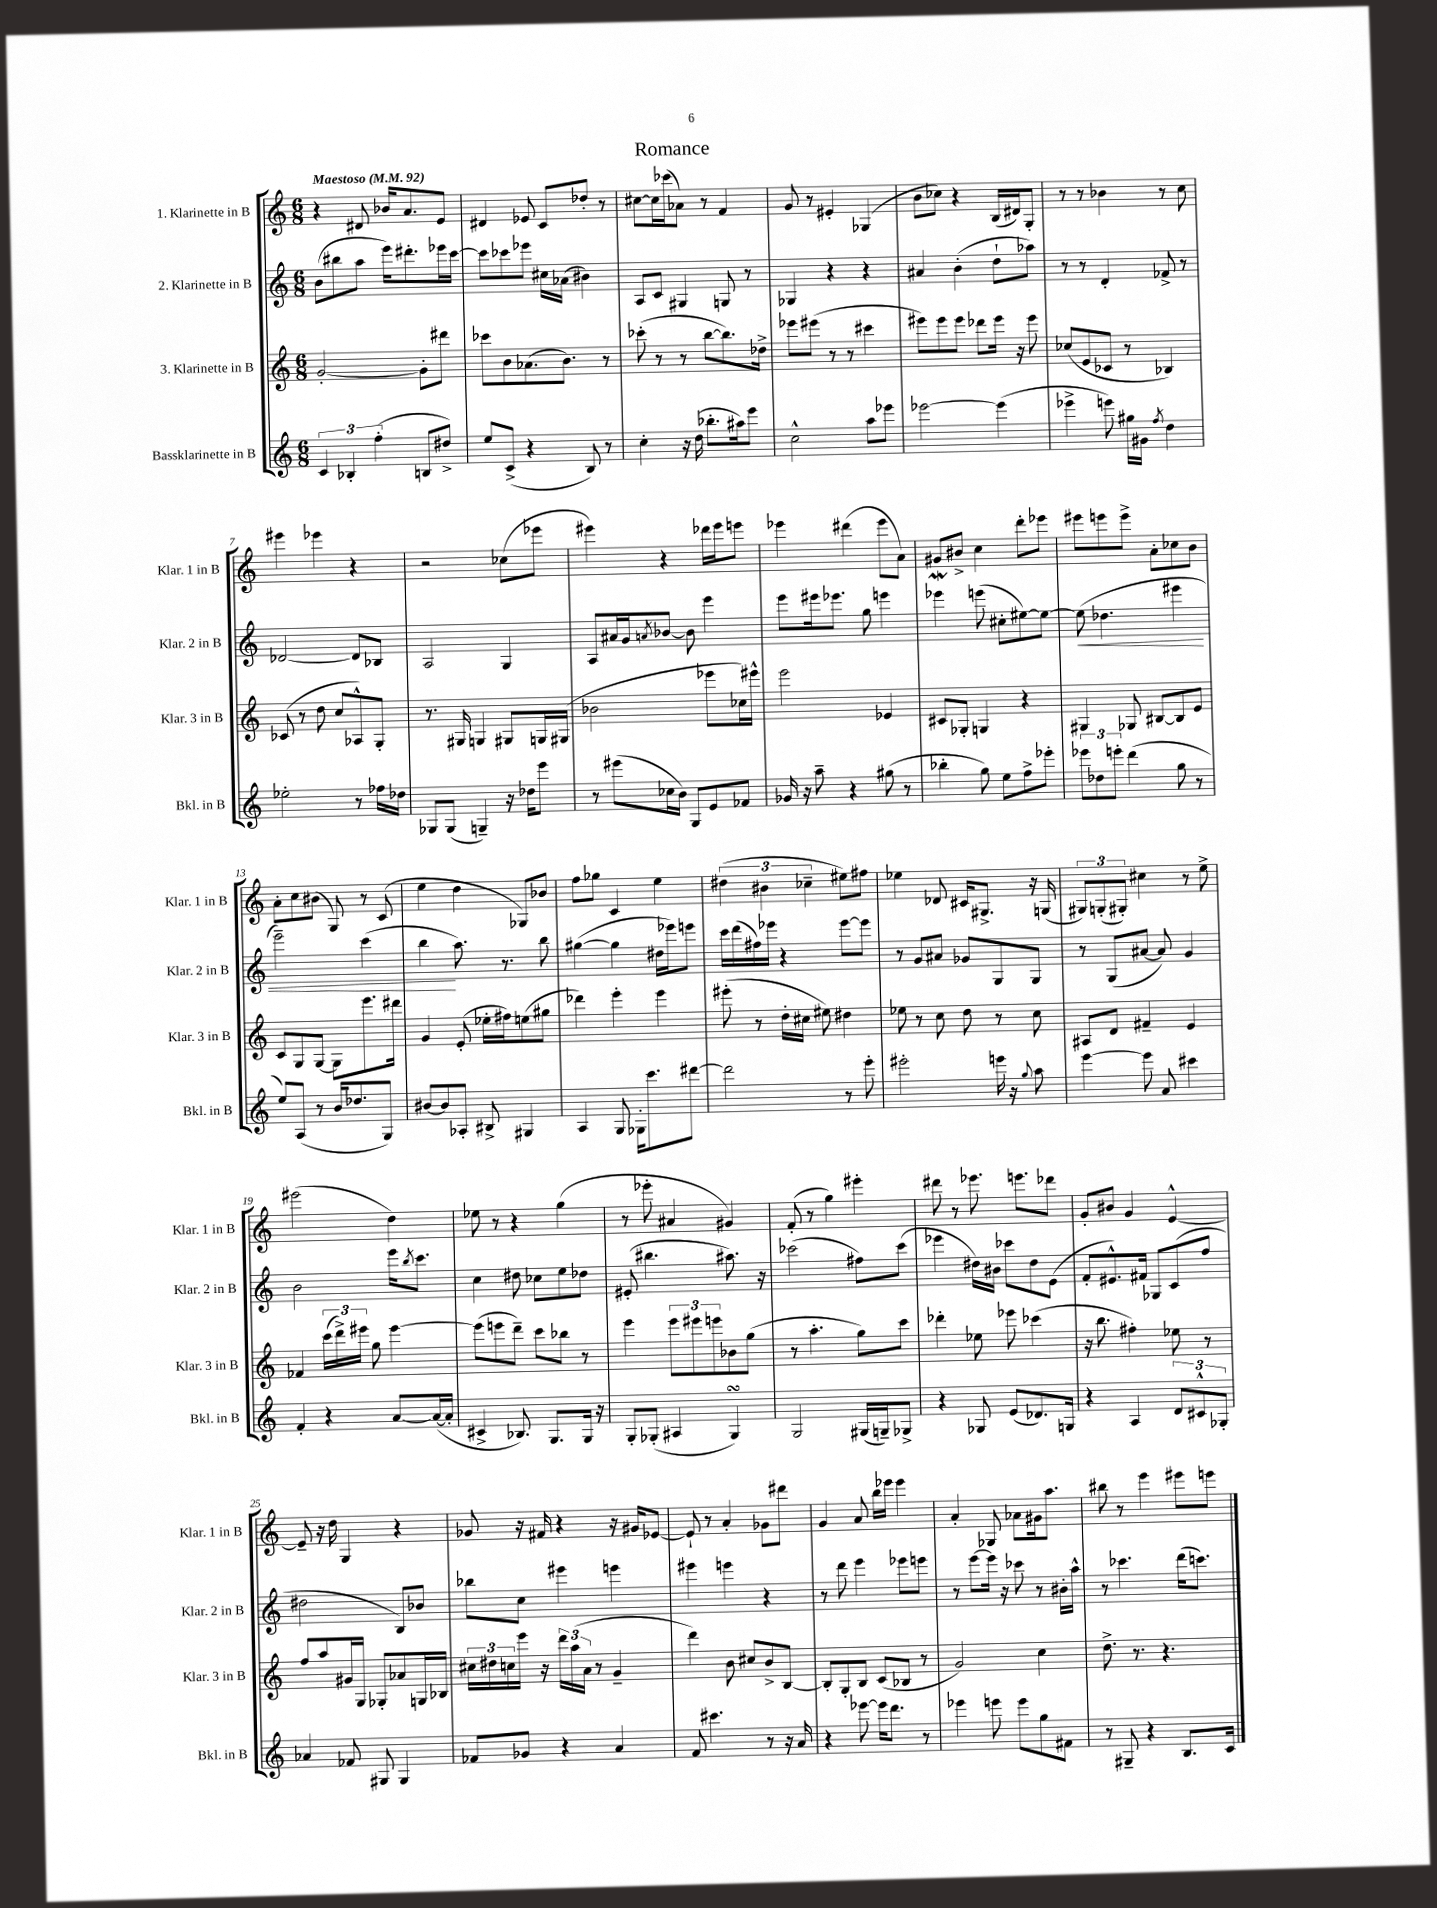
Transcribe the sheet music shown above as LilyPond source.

\header { title = "Romance" }
<<
\new StaffGroup <<
\new Staff = "s0" \with { instrumentName = "1. Klarinette in B" shortInstrumentName = "Klar. 1 in B" } {
    \clef treble \key c \major \numericTimeSignature \time 6/8 \tempo "Maestoso" 4 = 92
    r4 dis'8 bes'16 a'8. e'8 |
    dis'4 ees'8 c'8 des''8-. r8 |
    cis''8~ cis''16 ces'''16( aes'8) r8 f'4 |
    g'8 r8 eis'4-. ges4( |
    b'8 ces''8) r4 b16( dis'16) g8-. |
    r8 r8 bes'4 r8 c''8 |
    eis'''4 ees'''4 r4 |
    r2 ces''8( ees'''8 |
    eis'''4) r4 des'''16 eis'''16 e'''8 |
    ees'''4 dis'''4( ees'''8 a'8) |
    gis'8 bis'8-> c''4 d'''8-. ees'''8 |
    eis'''8 e'''8 e'''8-> a'8-. ces''8 b'8 |
    a'8-. c''8 bis'8( g8) r8 c'8( |
    e''4 d''4 ges8) bes'8 |
    f''8 ges''8 c'4 e''4 |
    \tuplet 3/2 { dis''4( bis'4 ces''4-- } eis''8) fis''8 |
    ees''4 des'8 cis'16 gis8.-> r16 g16( |
    \tuplet 3/2 { gis8) g8-.( gis8-.) } cis''4 r8 e''8-> |
    eis'''2( d''4) |
    ees''8 r8 r4 g''4( |
    r8 ees'''8-. ais'4 gis'4) |
    f'8-.( r8 g''4) eis'''4-. |
    dis'''8 r8 ees'''8. e'''8. des'''8 |
    g'8-. bis'8 g'4 e'4~-^ |
    e'8-- r16 d''16 g4 r4 |
    ges'8 r16 fis'16 r4 r16 gis'16 ees'8~ |
    ees'8-! r8 a'4-. ges'8 dis'''8 |
    g'4 a'8 b''16 ees'''16 ees'''4 |
    a'4-. ges8 aes'8 gis'16 a''8. |
    bis''8 r8 e'''4 eis'''8 e'''8 \bar "|." |
}
\new Staff = "s1" \with { instrumentName = "2. Klarinette in B" shortInstrumentName = "Klar. 2 in B" } {
    \clef treble \key c \major \numericTimeSignature \time 6/8
    b'8( bis''8 a''8 e'''16) dis'''8.-. ees'''16 c'''16~ |
    c'''8 ces'''8 ees'''8 cis''16 aes'16( bis'4) |
    a8 c'8 gis4 g8 r8 |
    ges4 r4 r4 |
    ais'4 b'4-.( d''8-! aes''8) |
    r8 r8 d'4-. fes'8-> r8 |
    des'2~ des'8 bes8 |
    a2 g4 |
    a8 ais'16 g'16 \acciaccatura { a'8 } bes'8~ bes'8 e'''4 |
    e'''8 eis'''16 ees'''8. g''8 e'''4 |
    ees'''4\mordent e'''8( cis''8-. eis''8~) eis''8~ |
    eis''8\<( des''4. eis'''4 |
    e'''2--) c'''4( |
    b''4\! a''8.) r8. b''8 |
    gis''4~( gis''4 dis''16 ees'''16) e'''8 |
    c'''16 d'''16( fis''16) ees'''16 r4 ees'''8~ ees'''8 |
    r8 g'8 ais'8 ges'8 g8 g8 |
    r8 g8( ais'8~ ais'8) g'4 |
    b'2 e'''16 \acciaccatura { b''8 } c'''8. |
    c''4 dis''8 ces''8 e''8 des''8 |
    eis'8-.( bis''4. ais''8.) r16 |
    ces'''2( fis''8) ces'''8( |
    ees'''4 dis''16) bis'16 ces'''8 dis''8 e'8( |
    f'8-. eis'8.-^) fis'16 ges8 c'8( f''8 |
    dis''2 b8) bes'8 |
    bes''8 c''8 eis'''4 e'''4 |
    eis'''4 e'''4 r4 |
    r8 d'''8 e'''4 ees'''8 e'''8 |
    r8 e'''8~ e'''16 r16 ces'''8 r8 bis'16-. a''16-^ |
    r8 ces'''4. d'''16( c'''8.) \bar "|." |
}
\new Staff = "s2" \with { instrumentName = "3. Klarinette in B" shortInstrumentName = "Klar. 3 in B" } {
    \clef treble \key c \major \numericTimeSignature \time 6/8
    g'2~-. g'8-. dis'''8 |
    ces'''8 b'8 aes'8.( b'8.) r8 |
    ces'''8-.( r8 r8 b''8~ b''8.) des''16-> |
    ees'''8 eis'''8( r8 r8 cis'''4 |
    eis'''8) eis'''8 eis'''8 des'''8 eis'''16 r16 eis'''8 |
    ces''8( e'8 ces'8 r8 bes4) |
    ces'8( r8 d''8 c''8 aes8-^) g8-. |
    r8. gis16 g4 gis8 g16 gis16( |
    bes'2 ees'''8 ces''16) eis'''16-^ |
    e'''2 ees'4 |
    cis'8 ges8-. g4 r4 |
    gis4 ges8 bis8~ bis8 e'8 |
    c'8 g8 g8~ g8 e'''8. dis'''16 |
    g'4 e'8-.( ees''16-. fis''16) e''8( gis''8 |
    des'''4) e'''4-. e'''4 |
    eis'''8-.( r8 d''16-. cis''16 eis''8) dis''4 |
    ees''8 r8 c''8 d''8 r8 c''8 |
    ais8 d'8 fis'4-- e'4 |
    fes'4 \tuplet 3/2 { c'''16( d'''16->) eis'''16 } g''8 eis'''4~ |
    eis'''8( e'''8 d'''8--) c'''8 bes''8 r8 |
    e'''4 \tuplet 3/2 { e'''8 eis'''8 e'''8 } bes'8 g''8( |
    r8 a''4.-. g''8) c'''8 |
    des'''4-. ees''8 ees'''8 ces'''4( |
    r16 b''8. fis''4-.) ees''8 r8 |
    f''8 a''8 gis'16 g16 ges8-. aes'8 g16 bes16 |
    \tuplet 3/2 { cis''16 dis''16 c''16 } e'''16 r16 \tuplet 3/2 { d'''16 a''16( a'16 } r8 g'4-- |
    d'''4) b'8 cis''8 b'8-> b8~ |
    b8-. g8-. b8 c'8( bes8 r8 |
    g'2) c''4 |
    d''8.-> r8. r4. \bar "|." |
}
\new Staff = "s3" \with { instrumentName = "Bassklarinette in B" shortInstrumentName = "Bkl. in B" } {
    \clef treble \key c \major \numericTimeSignature \time 6/8
    \tuplet 3/2 { c'4 bes4-. f''4-.( } b8 dis''8->) |
    e''8 c'8->( r4 b8) r8 |
    c''4-. r16 d''16( bes''8.-. ais''16) e'''8 |
    c''2-^ a''8 ees'''8 |
    ees'''2~ ees'''4( |
    ees'''4-> e'''8) gis''16 gis'16 \acciaccatura { f''8 } d''4 |
    ees''2-. r8 fes''16 des''16 |
    ges8 ges8( g4--) r16 des''16 e'''8 |
    r8 eis'''8( ces''16 b'16) g8 e'8 fes'8 |
    ges'16 r16 a''8-- r4 gis''8( r8 |
    bes''4-. g''8) e''8 f''8-> ees'''8-. |
    \tuplet 3/2 { ees'''8 des''8 e'''8-. } d'''4( g''8 r8 |
    e''8) a8( r8 b'16 des''8. g8) |
    bis'8~ bis'8 aes8-. bis8-> gis4 |
    a4 g8 ges16-. c'''8. dis'''8~ |
    dis'''2 r8 e'''8-. |
    eis'''2-. e'''16 r16 \appoggiatura { g''8 } a''8 |
    e'''4~ e'''8 a'8 cis'''4 |
    f'4-. r4 a'8~ a'16~( a'16-. |
    cis'4-> bes8.) g8. g16 r16 |
    g8-. ges8-.( ais4 ges4\turn) |
    g2 gis16( g16--) ges8-> |
    r4 ges8 e'8( des'8.) g16 |
    r4 a4 \tuplet 3/2 { d'8 cis'8-^ ges8-. } |
    aes'4 fes'8 gis8 gis4 |
    fes'8 ges'8 r4 a'4 |
    f'8 cis'''4. r8 r16 a'16 |
    r4 ees'''8~ ees'''16 d'''8. r8 |
    ees'''4 e'''8 e'''8 g''8 fis'8 |
    r8 gis8-- r4 b8. c'16 \bar "|." |
}
>>
>>
